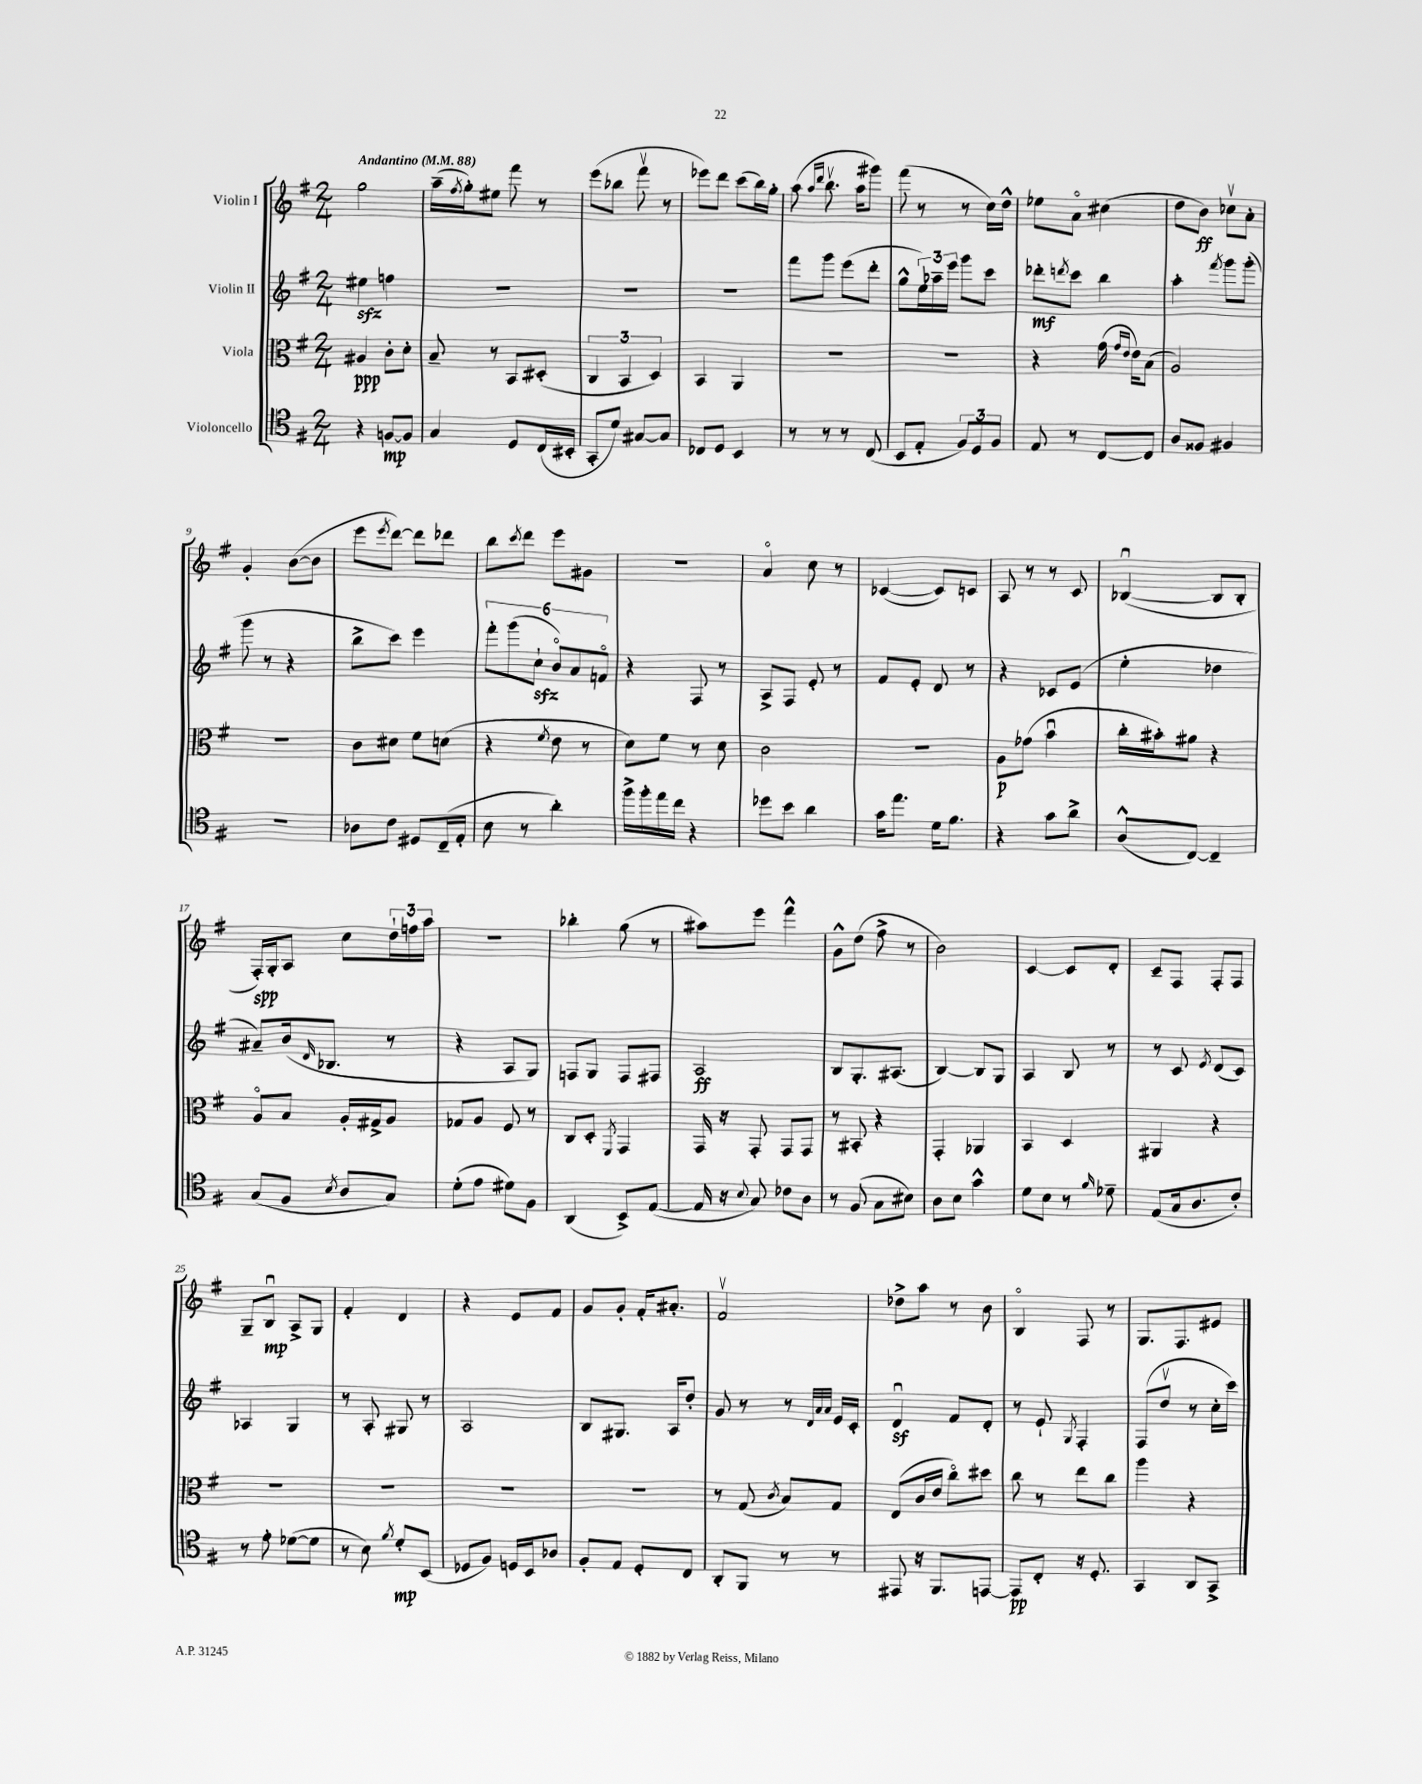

**kern	**kern	**kern	**kern
*staff4	*staff3	*staff2	*staff1
*clefC4	*clefC3	*clefG2	*clefG2
*k[f#]	*k[f#]	*k[f#]	*k[f#]
*M2/4	*M2/4	*M2/4	*M2/4
*MM88	*MM88	*MM88	*MM88
4r	4A#	4ee#	2gg
[8F	8c'	4ff	.
8F]	8d'	.	.
=	=	=	=
4G	8B~	2r	(16aa~
.	.	.	8qff#
.	.	.	16gg')
.	8r	.	8ee#
8D	8BB	.	8fff#
(16C	(8D#'	.	8r
16BB#'	.	.	.
=	=	=	=
8GG'	6C	2r	(8eee
8d)	.	.	8bb-
.	6BB	.	.
[8G#	.	.	8fff#v
.	6D)	.	.
8G#]	.	.	8r
=	=	=	=
8C-	4BB	2r	8eee-)
8D	.	.	8ddd
4BB	4AA	.	(8ccc
.	.	.	16bb)
.	.	.	16gg'
=	=	=	=
8r	2r	8fff#	(8aa
.	.	.	16qqaa
.	.	.	16qqddd
8r	.	8ggg	8.bbv
8r	.	(8eee	.
.	.	.	16aa
(8C	.	8ddd'	8ggg#)
=	=	=	=
8BB	2r	8gg^^	(8fff#
8E'	.	24ee)	8r
.	.	24aa-~	.
.	.	24eee	.
12F#)	.	8ggg	8r
12D	.	.	.
.	.	8ccc	16cc)
12F#	.	.	.
.	.	.	16dd^^
=	=	=	=
8E	4r	8ddd-'	8ee-
.	.	8qddd	.
8r	.	8ccc	8ao
[8C	(16g	4bb	(4cc#
.	16qqg	.	.
.	16qqe	.	.
.	16e)	.	.
8C]	(8B	.	.
=	=	=	=
8A	2A)	4aa'	8dd
8F##	.	.	8b)
.	.	8qfff#	.
4F#	.	8ggg	8cc-v
.	.	(8ggg'	8a'
=	=	=	=
2r	2r	8ggg	4g'
.	.	8r	.
.	.	4r	([8b
.	.	.	8b]
=	=	=	=
8A-	8c	8bb^	8eee
.	.	.	8qeee
8c	8d#	8ccc)	[8ddd)
8D#	8f#	4eee	8ddd]
(16C~	(8d	.	8ddd-
16E'	.	.	.
=	=	=	=
8B	4r	12fff#'	8bb
.	.	(12ggg	.
.	.	.	8qccc
8r	.	.	8ddd
.	.	12cc`	.
.	8qf#	.	.
4a')	8e	12bo)	8eee
.	.	12a	.
.	8r	.	8g#
.	.	12fo	.
=	=	=	=
16ff#^	8d)	4r	2r
16ff#'	.	.	.
16ee	8f#	.	.
16cc	.	.	.
4r	8r	8F#	.
.	8d	8r	.
=	=	=	=
8dd-	2c	8A^	4ao
8b	.	8F#	.
4a	.	8e'	8cc
.	.	8r	8r
=	=	=	=
16g	2r	8f#	([4c-
8.ee	.	.	.
.	.	8e'	.
16d	.	8d	8c-])
8.f#	.	.	.
.	.	8r	8c
=	=	=	=
4r	8A	4r	8A
.	(8g-	.	8r
8g	4bu	8c-	8r
8a^	.	(8e	8c
=	=	=	=
(8A^^	16cc'	4ee'	([4B-u
.	16b#')	.	.
[8C)	8a#	.	.
4C~]	4r	4dd-	8B-]
.	.	.	8B-'
=	=	=	=
(8G	8Ao	8a#~)	16F#')
.	.	.	16G'
8F#	8B	(16b	8A
.	.	16qqd	.
.	.	8.B-	.
8qB	.	.	.
8A	16A'	.	8cc
.	16G#^	.	.
8G)	8A	8r	24dd`
.	.	.	24ff
.	.	.	24aa
=	=	=	=
(8d'	8G-	4r	2r
8e	8A	.	.
8d#)	8F#	8A	.
8F#	8r	8G)	.
=	=	=	=
(4AA	8C	8F	4bb-'
.	8D'	8G	.
.	8qFF#	.	.
8BB^)	4GG	8F	(8gg
([8E	.	8F#	8r
=	=	=	=
16E]	16GG	2A	8aa#)
16r	16r	.	.
8qqB	.	.	.
8G)	8GG'	.	8eee
8c-	8GG	.	4fff#^^
8A	8GG	.	.
=	=	=	=
8r	8r	8B	8g^^
(8F#	8BB#'	8.G'	(8dd
8G	4r	.	8ff#^
.	.	(8.A#	.
8B#)	.	.	8r
=	=	=	=
8A	4GG'	[4B)	2b)
8B	.	.	.
4g^^	4AA-	8B]	.
.	.	8G	.
=	=	=	=
8d	4BB	4A	[4c
8B	.	.	.
8r	4D	8B	8c]
16qqf#	.	.	.
8d-~	.	8r	8d'
=	=	=	=
(8E	4AA#	8r	8c~
16G	.	8c	8F#
8.A	.	.	.
.	.	8qe	.
.	4r	(8d	8F#'
8c')	.	8c)	8F#
=	=	=	=
8r	2r	4A-	8G~
8e'	.	.	8Bu
([8d-	.	4G	8A^
8d-]	.	.	8G
=	=	=	=
8r	2r	8r	4f#'
8B)	.	8A'	.
8qf#	.	.	.
8d'	.	8G#	4d
(8BB	.	8r	.
=	=	=	=
8D-	2r	2A	4r
8F#)	.	.	.
16D	.	.	8e
16BB	.	.	.
8A-	.	.	8f#
=	=	=	=
8F#'	2r	8B	8g
8E	.	8.G#	8g'
8D'	.	.	16f#'
.	.	16A	8.a#'
8C	.	8dd'	.
=	=	=	=
8AA'	8r	8g	2f#v
8FF#	(8G	8r	.
.	8qc	.	.
8r	8B)	8r	.
.	.	32qqd	.
.	.	32qqa	.
.	.	32qqa	.
8r	8G	16e	.
.	.	16c'	.
=	=	=	=
8EE#	(8E	4du	8dd-^
16r	16c	.	8aa
8.FF#	16e	.	.
.	8cco)	8f#	8r
[8EE	8dd#	8d'	8b
=	=	=	=
8EE]	8cc	8r	4Bo
8C'	8r	8e`	.
.	.	8qG	.
16r	8ee	4F#'	8F#
8.D'	.	.	.
.	8cc	.	8r
=	=	=	=
4GG	4aa	(8F#	8.G
.	.	8ddv	.
.	.	.	8.F#
8AA	4r	8r	.
8GG^	.	16cc'	8e#
.	.	16ccc)	.
==	==	==	==
*-	*-	*-	*-
